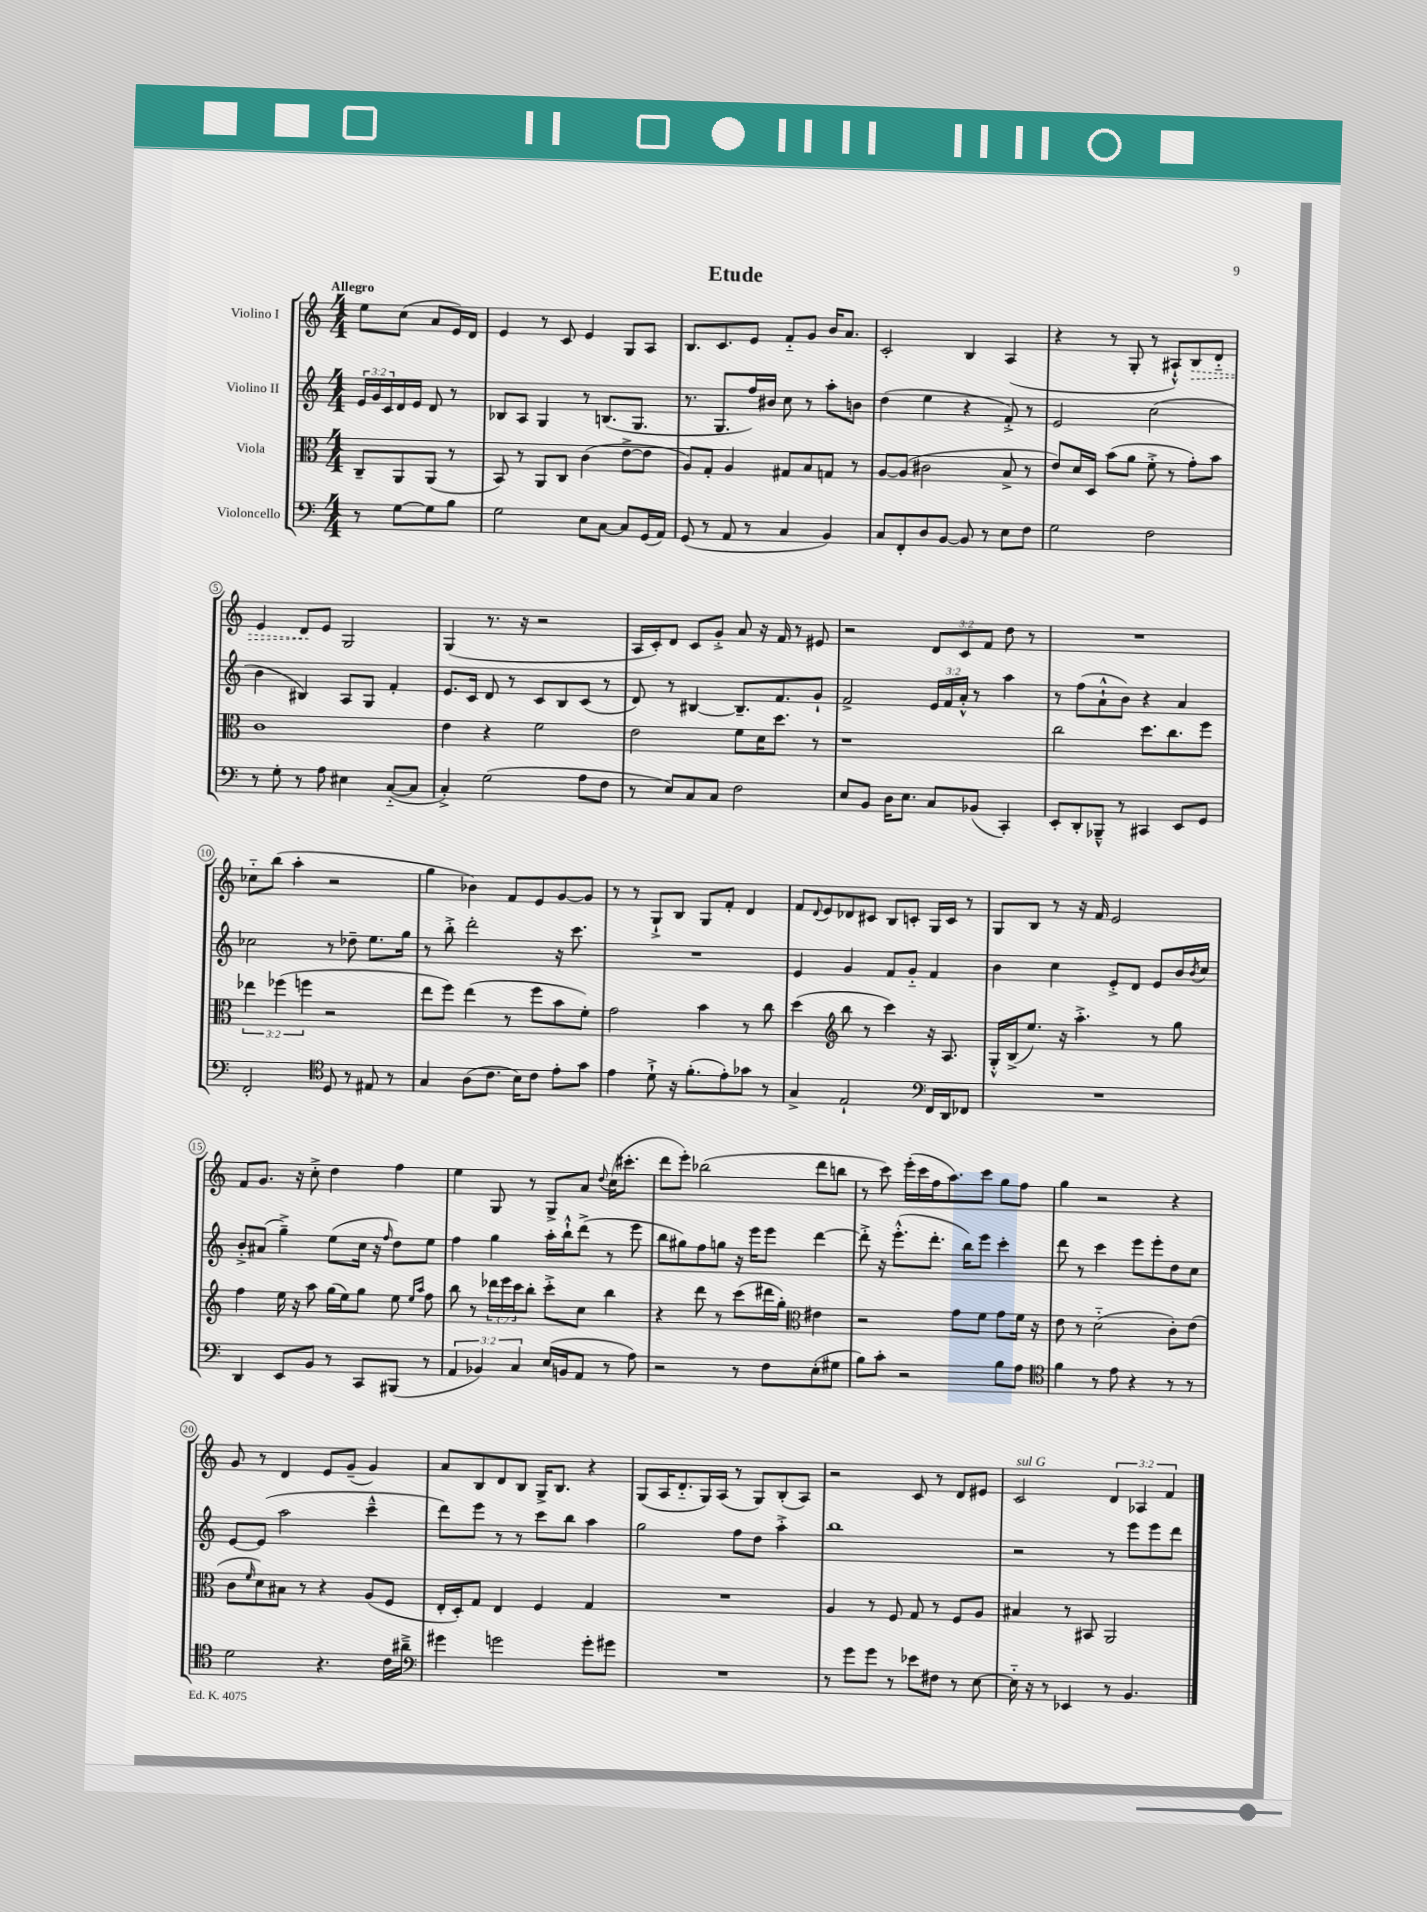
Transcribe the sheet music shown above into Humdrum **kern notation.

**kern	**kern	**kern	**kern
*staff4	*staff3	*staff2	*staff1
*clefF4	*clefC3	*clefG2	*clefG2
*k[]	*k[]	*k[]	*k[]
*M4/4	*M4/4	*M4/4	*M4/4
8r	8C~	24e	8ee
.	.	24g	.
.	.	24c	.
[8G	8AA	16d	(8cc
.	.	16e	.
8G]	(8AA	8d	8a
8B	8r	8r	16e)
.	.	.	16d
=	=	=	=
2G	8BB)	8B-	4e
.	8r	8A	.
.	8AA	4G	8r
.	8C	.	8c
8E	(4c	8r	4e
[8C	.	(8.B	.
8C]	[8e^	.	8G
.	.	8.G	.
(16GG	8e]	.	8A
16AA)	.	.	.
=	=	=	=
(8GG	8A)	8.r	8.B
8r	8G'	.	.
.	.	8.G	8.c
8AA	4A	.	.
8r	.	16ff)	8e
.	.	16b#	.
4C	8G#	8cc	8f'~
.	8B	8r	8g
4BB)	8G	8aa'	16b
.	.	.	8.a
.	8r	8b	.
=	=	=	=
8C	[8A	(4dd	2c'
8FF'	(8A]	.	.
8D	2c#	4ee	.
[8BB	.	.	.
8BB]	.	4r	4B
8r	.	.	.
8E	8B^	8f'^)	(4A
8F	8r	8r	.
=	=	=	=
2G	8e)	2e	4r
.	16d	.	.
.	16D	.	.
.	(8b	.	8r
.	8a	.	8G'
2F	8f'^	(2cc	8r
.	8r	.	8A#`^^)
.	8g')	.	8B
.	8b	.	8d'~
=	=	=	=
8r	1c	4b	4e
8G'	.	.	.
8r	.	4B#)	8d
8A	.	.	8e
4E#	.	8A	2G
.	.	8G	.
([8C'~	.	4f'	.
8C]	.	.	.
=	=	=	=
4C'^)	4e	8.e	(4G
.	.	16c	.
(2G	4r	8d	8.r
.	.	8r	.
.	.	.	16r
.	2f	8c	2r
.	.	8B	.
8A	.	(8c	.
8F	.	8r	.
=	=	=	=
8r	2e	8d)	16A
.	.	.	16c')
8E)	.	8r	8d
8C	.	[4B#	8c
8C	.	.	8g'^
2F	8f	8.B#~]	8a
.	16d	.	16r
.	8.dd	8.f	16f
.	.	.	8r
.	8r	8g`	8e#
=	=	=	=
8E	1r	2f^	2r
8BB	.	.	.
16D	.	.	.
8.E	.	.	.
8C	.	24e	12d
.	.	24f	.
.	.	24a'^^	12c
(8BB-	.	8r	.
.	.	.	12f
4CC')	.	4aa	8dd
.	.	.	8r
=	=	=	=
8EE'	2cc	8r	1r
8DD'	.	(8ff	.
8BBB-~^^	.	8a`^^	.
8r	.	8b)	.
4CC#	8.dd	4r	.
.	8.cc	.	.
8EE	.	4a	.
8GG	8ff	.	.
=	=	=	=
2FF'	6ee-	2cc-	8cc-'~
.	.	.	(8bb
.	(6ff-	.	.
.	.	.	4aa'
.	6ff	.	.
*clefC4	*	*	*
8D	2r	8r	2r
8r	.	8dd-~	.
8E#	.	8.ee	.
8r	.	.	.
.	.	16gg	.
=	=	=	=
4G	8ee	8r	4gg
.	8ff)	8bb'^	.
(8A	(4ee	2ddd'	4b-)
8.c	.	.	.
.	8r	.	8f
16B)	.	.	.
8c	8ff	.	8e
8e'	8b	16r	[8g
.	.	8.ccc	.
8g	8f')	.	8g]
=	=	=	=
4e	2g	1r	8r
.	.	.	8r
8d`^	.	.	8G`^
16r	.	.	8B
(8.f'	.	.	.
.	4b	.	8G
8e')	.	.	8f'
8g-	8r	.	4d
8r	8cc	.	.
=	=	=	=
4G^	(4dd	4e	8f
.	.	.	8qqd
.	.	.	8e
*	*clefG2	*	*
2E`	8bb	4g	8d-
.	8r	.	8c#
.	4ccc)	8f	8B
.	.	8g'~	8c'
*clefF4	*	*	*
16FF	16r	4f	16G
16DD	8.A	.	16c
8FF-	.	.	8r
=	=	=	=
1r	16G'^^	4b	8G
.	(16B^	.	.
.	8.ee)	.	8B
.	.	4cc	8r
.	16r	.	.
.	4.aa'^	.	16r
.	.	.	16f
.	.	8e'^	2e
.	.	8d	.
.	8r	8e	.
.	8gg	16b	.
.	.	8qb	.
.	.	16cc	.
=	=	=	=
4DD	4ff	8b'^	8f
.	.	(8a#	8.g
8EE	16ee	4gg~^)	.
.	16r	.	16r
8BB	8aa	.	8cc'^
8r	(16gg	(8ee	4dd
.	16ee)	.	.
8CC	8gg	16cc	.
.	.	16r	.
.	.	16qqff	.
(8BBB#	8ee	8dd)	4ff
.	16qqee	.	.
.	16qqaa	.	.
8r	8ff	8ee	.
=	=	=	=
6AA	8bb	4ff	4ee
.	8r	.	.
6BB-)	.	.	.
.	24ddd-	4gg	8G
.	24eee	.	.
6C	24ccc	.	.
.	8bb'	.	8r
(16E	8ccc'^	16aa'	8G^
16BB	.	16bb`^^	.
8AA	8cc	(8ddd^	8a
.	.	.	8qqdd
8r	4bb	8r	(16cc
.	.	.	8.ccc#'
8A)	.	8eee	.
=	=	=	=
2r	4r	8bb	8ddd
.	.	8gg#)	8eee')
.	8ddd	8ff	(2bb-
.	8r	8gg	.
8r	(8ccc	16r	.
.	.	16eee	.
8F	16ddd#	8eee	.
.	16gg')	.	.
*	*clefC3	*	*
(8E'	4e#	[4ddd	8ddd
8G#	.	.	8bb
=	=	=	=
8B)	2r	8ddd'^]	8r
8c'	.	16r	8ccc)
.	.	(8.eee'^^	.
2r	.	.	(16eee'
.	.	.	16ccc
.	.	8.ddd'	16ff
.	.	.	8.aa)
.	8g	.	.
.	.	16bb)	.
.	8f	8eee	8ccc
8B	8g	4ccc'	8gg
8A	16f	.	8ff
.	16r	.	.
=	=	=	=
*clefC4	*	*	*
4f	8e	8ddd	4gg
.	8r	8r	.
8r	(2d'~	4ccc	2r
8e	.	.	.
4r	.	8eee	.
.	.	8eee'	.
8r	8c')	8dd	4r
8r	(8e	8cc	.
=	=	=	=
2d	8c	[8e	8g
.	16qqf	.	.
.	8d)	(8e]	8r
.	8B#	2aa	4d
.	8r	.	.
4.r	4r	.	8e
.	.	.	(8g~
.	(8A	4ccc~^^	4g)
16c	8F	.	.
16a#~^	.	.	.
=	=	=	=
*clefF4	*	*	*
4g#	16E'	8ddd)	8a
.	16D')	.	.
.	8G	8eee	8B
2g	4E	8r	8d
.	.	8r	8B
.	4F	8ccc	16G^
.	.	.	8.B
.	.	8bb	.
8g'	4G	4aa	4r
8g#	.	.	.
=	=	=	=
1r	1r	2gg	(8G
.	.	.	16A
.	.	.	8.d'~
.	.	.	16G)
.	.	.	(16A
.	.	8ff	8r
.	.	8dd	8G)
.	.	4aa'^	(8B'
.	.	.	8A)
=	=	=	=
8r	4A	1bb	2r
8g	.	.	.
8g	8r	.	.
8r	8F	.	.
8e-	8G	.	8c
8F#	8r	.	8r
8r	8F	.	8d
[8E	8A	.	8e#
=	=	=	=
16E'~]	4B#	2r	2c
16r	.	.	.
8r	.	.	.
4EE-	8r	.	.
.	8BB#	.	.
8r	2AA	8r	6d
4.BB	.	8eee	.
.	.	.	6A-
.	.	8eee	.
.	.	.	6f
.	.	8ddd	.
==	==	==	==
*-	*-	*-	*-
